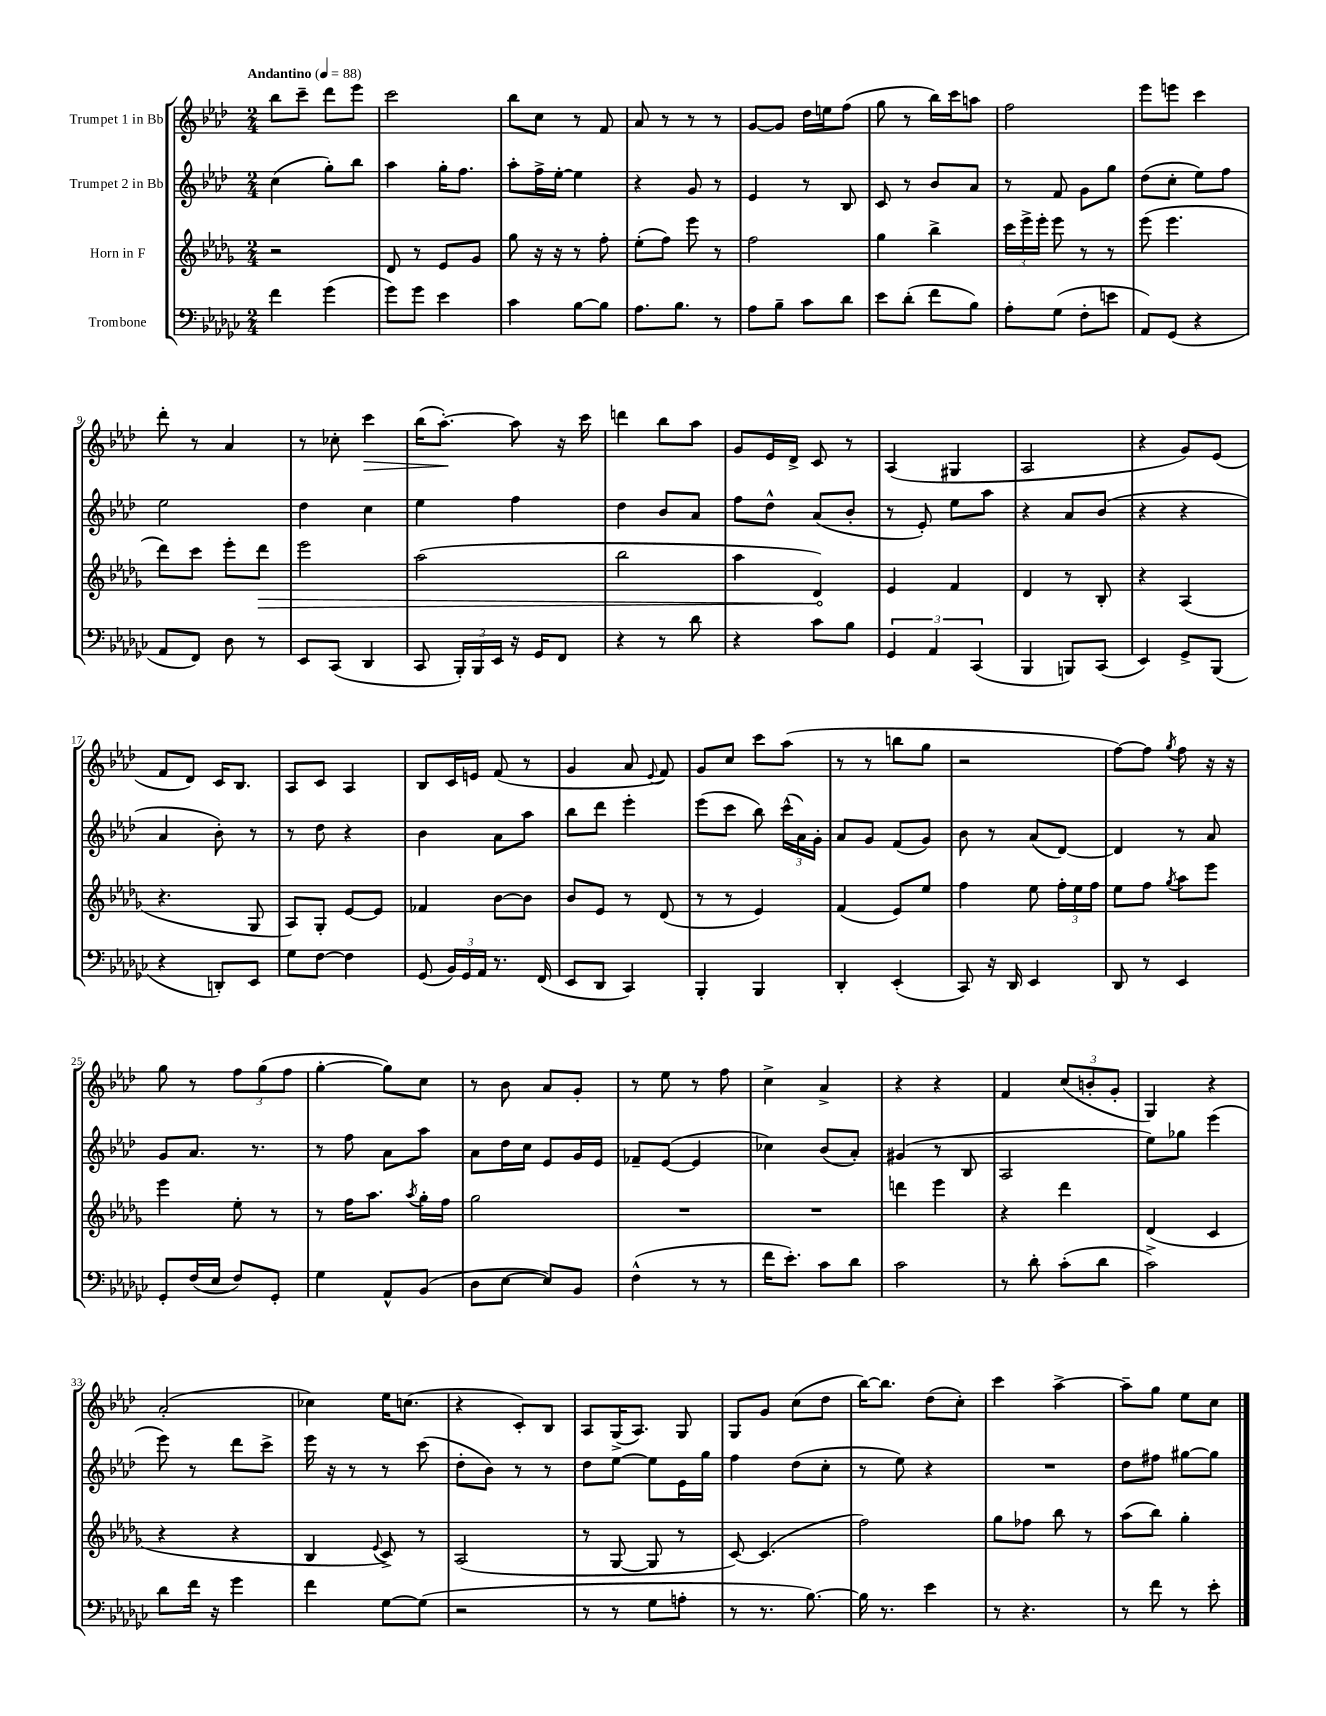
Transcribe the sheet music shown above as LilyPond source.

<<
\new StaffGroup <<
\new Staff = "s0" \with { instrumentName = "Trumpet 1 in Bb" } {
    \clef treble \key aes \major \numericTimeSignature \time 2/4 \tempo "Andantino" 4 = 88
    \autoBeamOff bes''8[ c'''8]-- des'''8[ ees'''8] |
    c'''2 |
    bes''8[ c''8] r8 f'8 |
    aes'8 r8 r8 r8 |
    g'8[~ g'8] des''16[ e''16 f''8]( |
    g''8 r8 bes''16[) c'''16 a''8] |
    f''2 |
    ees'''8[ e'''8] c'''4 |
    des'''8-. r8 aes'4 |
    r8 ces''8-. c'''4\> |
    bes''16[( aes''8.]~-.\!) aes''8 r16 c'''16 |
    d'''4 bes''8[ aes''8] |
    g'8[ ees'16 des'16]-> c'8 r8 |
    aes4( gis4 |
    aes2 |
    r4 g'8[) ees'8]( |
    f'8[ des'8]) c'16[ bes8.] |
    aes8[ c'8] aes4 |
    bes8[ c'16 e'16] f'8( r8 |
    g'4 aes'8 \appoggiatura { ees'8 } f'8) |
    g'8[ c''8] c'''8[ aes''8]( |
    r8 r8 b''8[ g''8] |
    r2 |
    f''8[~) f''8] \acciaccatura { g''8 } f''8 r16 r16 |
    g''8 r8 \tuplet 3/2 { f''8[ g''8( f''8] } |
    g''4~-. g''8[) c''8] |
    r8 bes'8 aes'8[ g'8]-. |
    r8 ees''8 r8 f''8 |
    c''4-> aes'4-> |
    r4 r4 |
    f'4 \tuplet 3/2 { c''8[( b'8-. g'8]-. } |
    g4) r4 |
    aes'2-.( |
    ces''4) ees''16[ c''8.]( |
    r4 c'8[-.) bes8] |
    aes8[ g16->( aes8.]) g8 |
    g8[ g'8] c''8[( des''8] |
    bes''16[~) bes''8.] des''8[( c''8]-.) |
    c'''4 aes''4~-> |
    aes''8[-- g''8] ees''8[ c''8] \bar "|." |
}
\new Staff = "s1" \with { instrumentName = "Trumpet 2 in Bb" } {
    \clef treble \key aes \major \numericTimeSignature \time 2/4
    \autoBeamOff c''4( g''8[-.) bes''8] |
    aes''4 g''16[-. f''8.] |
    aes''8[-. f''16-> ees''16]~-. ees''4 |
    r4 g'8 r8 |
    ees'4 r8 bes8 |
    c'8 r8 bes'8[ aes'8] |
    r8 f'8 g'8[ g''8] |
    des''8[( c''8]-. ees''8[) f''8] |
    ees''2 |
    des''4 c''4 |
    ees''4 f''4 |
    des''4 bes'8[ aes'8] |
    f''8[ des''8]-^ aes'8[( bes'8]-. |
    r8 ees'8-.) ees''8[ aes''8] |
    r4 aes'8[ bes'8]( |
    r4 r4 |
    aes'4 bes'8-.) r8 |
    r8 des''8 r4 |
    bes'4 aes'8[ aes''8] |
    bes''8[ des'''8] ees'''4-. |
    ees'''8[( c'''8] bes''8) \tuplet 3/2 { c'''16[-^( aes'16) g'16]-. } |
    aes'8[ g'8] f'8[( g'8]) |
    bes'8 r8 aes'8[( des'8]~) |
    des'4 r8 aes'8 |
    g'8[ aes'8.] r8. |
    r8 f''8 aes'8[ aes''8] |
    aes'8[ des''16 c''16] ees'8[ g'16 ees'16] |
    fes'8[-- ees'8]~( ees'4 |
    ces''4) bes'8[( aes'8]-.) |
    gis'4( r8 bes8 |
    aes2 |
    ees''8[) ges''8] ees'''4( |
    ees'''8) r8 des'''8[ c'''8]-> |
    ees'''16 r16 r8 r8 c'''8( |
    des''8[-. bes'8]) r8 r8 |
    des''8[ ees''8]~ ees''8[ ees'16 g''16] |
    f''4 des''8[( c''8]-. |
    r8 ees''8) r4 |
    R2 |
    des''8[ fis''8] gis''8[~ gis''8] \bar "|." |
}
\new Staff = "s2" \with { instrumentName = "Horn in F" } {
    \clef treble \key des \major \numericTimeSignature \time 2/4
    \autoBeamOff r2 |
    des'8 r8 ees'8[ ges'8] |
    ges''8 r16 r16 r8 f''8-. |
    ees''8[-.( f''8]) ees'''8 r8 |
    f''2 |
    ges''4 bes''4-> |
    \tuplet 3/2 { c'''16[ ees'''16-> ees'''16]-. } ees'''8 r8 r8 |
    ees'''8( ees'''4. |
    des'''8[) c'''8] ees'''8[-. \once \override Hairpin.circled-tip = ##t des'''8]\> |
    ees'''2 |
    aes''2( |
    bes''2 |
    aes''4 des'4\!) |
    ees'4 f'4 |
    des'4 r8 bes8-. |
    r4 aes4( |
    r4. ges8 |
    aes8[) ges8]-. ees'8[~ ees'8] |
    fes'4 bes'8[~ bes'8] |
    bes'8[ ees'8] r8 des'8( |
    r8 r8 ees'4) |
    f'4( ees'8[) ees''8] |
    f''4 ees''8 \tuplet 3/2 { f''16[-. ees''16 f''16] } |
    ees''8[ f''8] \acciaccatura { ges''8 } aes''8[ ees'''8] |
    ees'''4 ees''8-. r8 |
    r8 f''16[ aes''8.] \acciaccatura { aes''8 } ges''16[-. f''16] |
    ges''2 |
    R2 |
    R2 |
    d'''4 ees'''4 |
    r4 des'''4 |
    des'4( c'4 |
    r4 r4 |
    bes4 \appoggiatura { ees'8 } c'8->) r8 |
    aes2( |
    r8 ges8~ ges8 r8 |
    c'8~) c'4.( |
    f''2) |
    ges''8[ fes''8] bes''8 r8 |
    aes''8[( bes''8]) ges''4-. \bar "|." |
}
\new Staff = "s3" \with { instrumentName = "Trombone" } {
    \clef bass \key ges \major \numericTimeSignature \time 2/4
    \autoBeamOff f'4 ges'4( |
    ges'8[) ges'8] ees'4 |
    ces'4 bes8[~ bes8] |
    aes8.[ bes8.] r8 |
    aes8[ bes8]-- ces'8[ des'8] |
    ees'8[ des'8]-.( f'8[ bes8]) |
    aes8[-. ges8]( f8[-. e'8] |
    aes,8[) ges,8]( r4 |
    aes,8[ f,8]) des8 r8 |
    ees,8[ ces,8]( des,4 |
    ces,8 \tuplet 3/2 { bes,,16[-.) bes,,16 ees,16] } r16 ges,16[ f,8] |
    r4 r8 des'8 |
    r4 ces'8[ bes8] |
    \tuplet 3/2 { ges,4 aes,4 ces,4( } |
    bes,,4 b,,8[) ces,8]( |
    ees,4) ges,8[-> bes,,8]( |
    r4 d,8[-.) ees,8] |
    ges8[ f8]~ f4 |
    ges,8( \tuplet 3/2 { bes,16[) ges,16 aes,16] } r8. f,16( |
    ees,8[ des,8] ces,4) |
    bes,,4-. bes,,4 |
    des,4-. ees,4-.( |
    ces,8) r16 des,16 ees,4 |
    des,8 r8 ees,4 |
    ges,8[-. f16( ees16] f8[) ges,8]-. |
    ges4 aes,8[-^ bes,8]( |
    des8[ ees8]~ ees8[) bes,8] |
    f4-^( r8 r8 |
    f'16[ ees'8.]-.) ces'8[ des'8] |
    ces'2 |
    r8 des'8-. ces'8[-.( des'8] |
    ces'2->) |
    des'8[ f'16] r16 ges'4 |
    f'4 ges8[~ ges8]( |
    r2 |
    r8 r8 ges8[ a8]-. |
    r8 r8. bes8.~) |
    bes16 r8. ees'4 |
    r8 r4. |
    r8 f'8 r8 ees'8-. \bar "|." |
}
>>
>>
